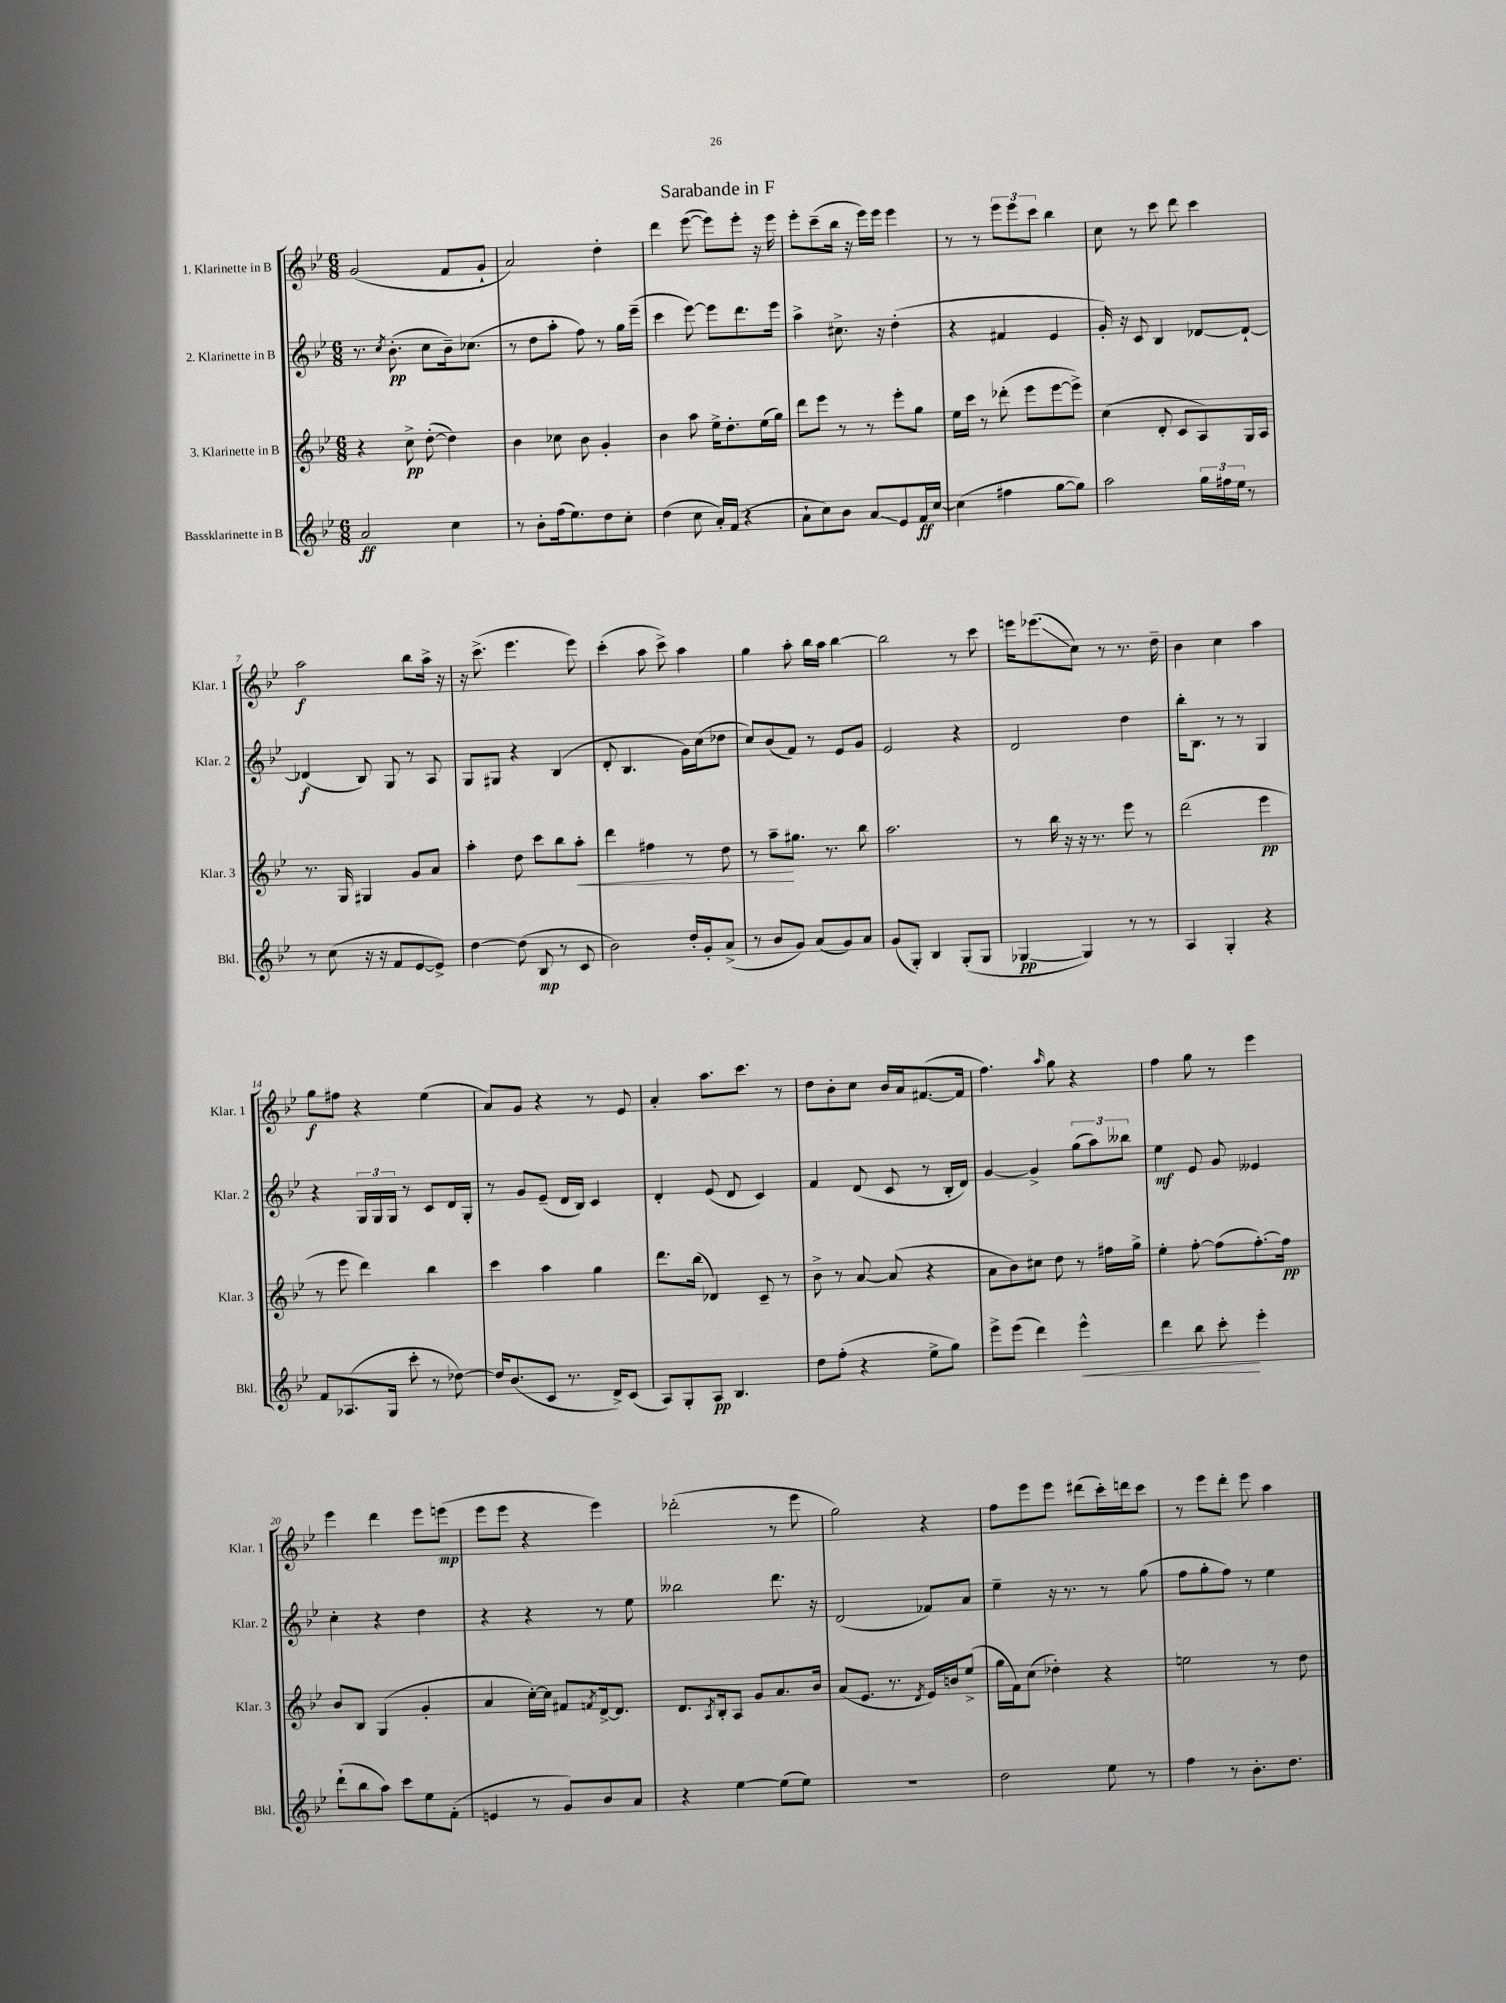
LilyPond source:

\header { title = "Sarabande in F" }
<<
\new StaffGroup <<
\new Staff = "s0" \with { instrumentName = "1. Klarinette in B" shortInstrumentName = "Klar. 1" } {
    \clef treble \key bes \major \numericTimeSignature \time 6/8
    g'2( f'8 g'8-! |
    a'2) d''4-. |
    d'''4 ees'''8~( ees'''8) ees'''8-. r16 ees'''16 |
    ees'''8-. c'''8--( bes''16 r16 ees'''16) ees'''16 ees'''4 |
    r8 r8 \tuplet 3/2 { ees'''8 ees'''8 c'''8 } bes''4 |
    c''8 r8 c'''8 d'''8 c'''4 |
    a''2\f bes''8 a''16-> r16 |
    r16 c'''8.->( ees'''4. ees'''8) |
    c'''4-.( a''8 c'''8->) a''4 |
    g''4 a''8-. bes''16 a''16 bes''4~ |
    bes''2 r8 c'''8 |
    e'''16 ees'''8.\glissando( c''8) r8 r8. d''16-- |
    bes'4 c''4 a''4 |
    g''8\f fis''8 r4 ees''4( |
    a'8) g'8 r4 r8 ees'8 |
    a'4-. a''8. c'''8. r8 |
    d''8 bes'8-. c''8 bes'16 a'16 fis'8.~( fis'16 |
    f''4.) \grace { a''16 } g''8 r4 |
    f''4 g''8 r8 ees'''4 |
    ees'''4 d'''4 ees'''8 e'''8\mp( |
    ees'''8 ees'''8 r4 ees'''4) |
    des'''2-.( r8 ees'''8 |
    g''2) r4 |
    f''8 ees'''8 ees'''8 dis'''8( c'''16-.) d'''16 c'''8 |
    r8 ees'''8 d'''8-. ees'''8 a''4 \bar "|." |
}
\new Staff = "s1" \with { instrumentName = "2. Klarinette in B" shortInstrumentName = "Klar. 2" } {
    \clef treble \key bes \major \numericTimeSignature \time 6/8
    r8. \acciaccatura { c''8 } bes'8.-.\pp( c''8 bes'16--) ces''8.( |
    r8 d''8 a''8-. f''8) r8 g''16 ees'''16--( |
    c'''4 ees'''8~) ees'''8 d'''8. ees'''16 |
    a''4-> cis''8.-> r16 d''4-.( |
    r4 fis'4 ees'4 |
    g'16-.) r16 c'8 bes4 des'8~ des'8~-! |
    des'4\f( bes8) g8 r8 a8 |
    g8 gis8 r4 bes4( |
    d'8-. bes4. g'16) c''16( des''8 |
    c''8) bes'8( f'8) r8 ees'8 g'8 |
    ees'2 r4 |
    d'2 d''4 |
    bes''16-. bes8. r8 r8 g4 |
    r4 \tuplet 3/2 { g16 g16 g16 } r8 c'8 d'16 g16-. |
    r8 g'8 ees'8--( d'16 bes16) c'4 |
    d'4-. ees'8( d'8 c'4) |
    f'4 d'8( c'8 r8 bes16-. d'16) |
    g'4~ g'4-> \tuplet 3/2 { g''8( a''8) beses''8 } |
    ees''4\mf ees'8 g'8 eeses'4 |
    c''4-. r4 d''4 |
    r4 r4 r8 ees''8 |
    beses''2 d'''8. r16 |
    d'2( fes'8) a'8 |
    ees''4-- r16 r8. r8 g''8( |
    f''8 g''8-. f''8) r8 ees''4 \bar "|." |
}
\new Staff = "s2" \with { instrumentName = "3. Klarinette in B" shortInstrumentName = "Klar. 3" } {
    \clef treble \key bes \major \numericTimeSignature \time 6/8
    r4 c''8->\pp d''8~-.( d''4) |
    bes'4 ces''8 bes'8 g'4-. |
    bes'4 a''8 ees''16-> d''8.-. ees''16( g''16) |
    d'''8 ees'''8 r8 r8 ees'''8-. g''8 |
    ees''16 c'''16 r8 des'''8-.( ees'''8 ees'''8~ ees'''8->) |
    c''4( d'8-. c'8 a8) g16 a16 |
    r8. g16 gis4 g'8 a'8 |
    a''4-. d''8 c'''8 bes''8 a''8-.\< |
    d'''4 fis''4 r8 d''8 |
    r8 a''8--\! gis''8. r8. bes''8 |
    a''2. |
    r8 bes''16 r16 r16 r8. ees'''8 r8 |
    d'''2( ees'''4\pp |
    r8 ees'''8 d'''4) bes''4 |
    c'''4 a''4 g''4 |
    d'''8. bes''16( des'4) c'8-- r8 |
    bes'8-> r8 a'8~ a'8( r4 |
    a'8 bes'8) cis''8 d''8 r8 fis''16 g''16-> |
    ees''4-. f''8~-. f''8( f''8.~-.) f''16\pp |
    bes'8 bes8 g4( g'4-. |
    a'4 c''16~-.) c''16 fis'8 \acciaccatura { f'8 } d'16~-> d'8. |
    d'8. \acciaccatura { a8 } bes16-. a8 g'8 a'8. bes'16 |
    a'8( ees'8. r8. \acciaccatura { d'8 } ees'16) b'16 ees''8->( |
    g''16 f'16) c''8( des''4-.) r4 |
    e''2 r8 d''8 \bar "|." |
}
\new Staff = "s3" \with { instrumentName = "Bassklarinette in B" shortInstrumentName = "Bkl." } {
    \clef treble \key bes \major \numericTimeSignature \time 6/8
    a'2\ff c''4 |
    r8 bes'8-. f''16( ees''8.) d''8 c''8-. |
    d''4( c''8 a'16-.) f'16( r4 |
    a'8-! c''8) bes'8 a'8\glissando ees'8 f'16\ff c''16~ |
    c''4( fis''4 g''8~ g''8) |
    a''2 \tuplet 3/2 { g''16 fis''16 ees''16 } r8 |
    r8 c''8( r16 r16 f'8 ees'8~ ees'8->) |
    d''4~ d''8( bes8\mp r8 c'8 |
    bes'2) d''16-. g'16-. a'8->( |
    r8 bes'8 g'8) a'8( g'8) a'8 |
    g'8( g8-.) bes4 g8-.( g8 |
    ges4~\pp ges4) r8 r8 |
    a4 g4-. r4 |
    f'8 aes8.( g16 c'''8-. r8 des''8~) |
    des''16 bes'8.( c'8 r8. d'16->) c'8( |
    a8) g8-. a8\pp bes4. |
    d''8 f''8-.( r4 ees''8-> g''8) |
    ees'''8-> ees'''8( d'''4) ees'''4-^\< |
    d'''4 bes''8 c'''8-.\! ees'''4-. |
    d'''8-!( bes''8 a''8) c'''8 ees''8 f'8-.( |
    e'4 r8 g'8) bes'8 a'8 |
    r4 ees''4~ ees''8( ees''8) |
    R2. |
    d''2 ees''8 r8 |
    f''4 r8 bes'8.-. d''8. \bar "|." |
}
>>
>>
